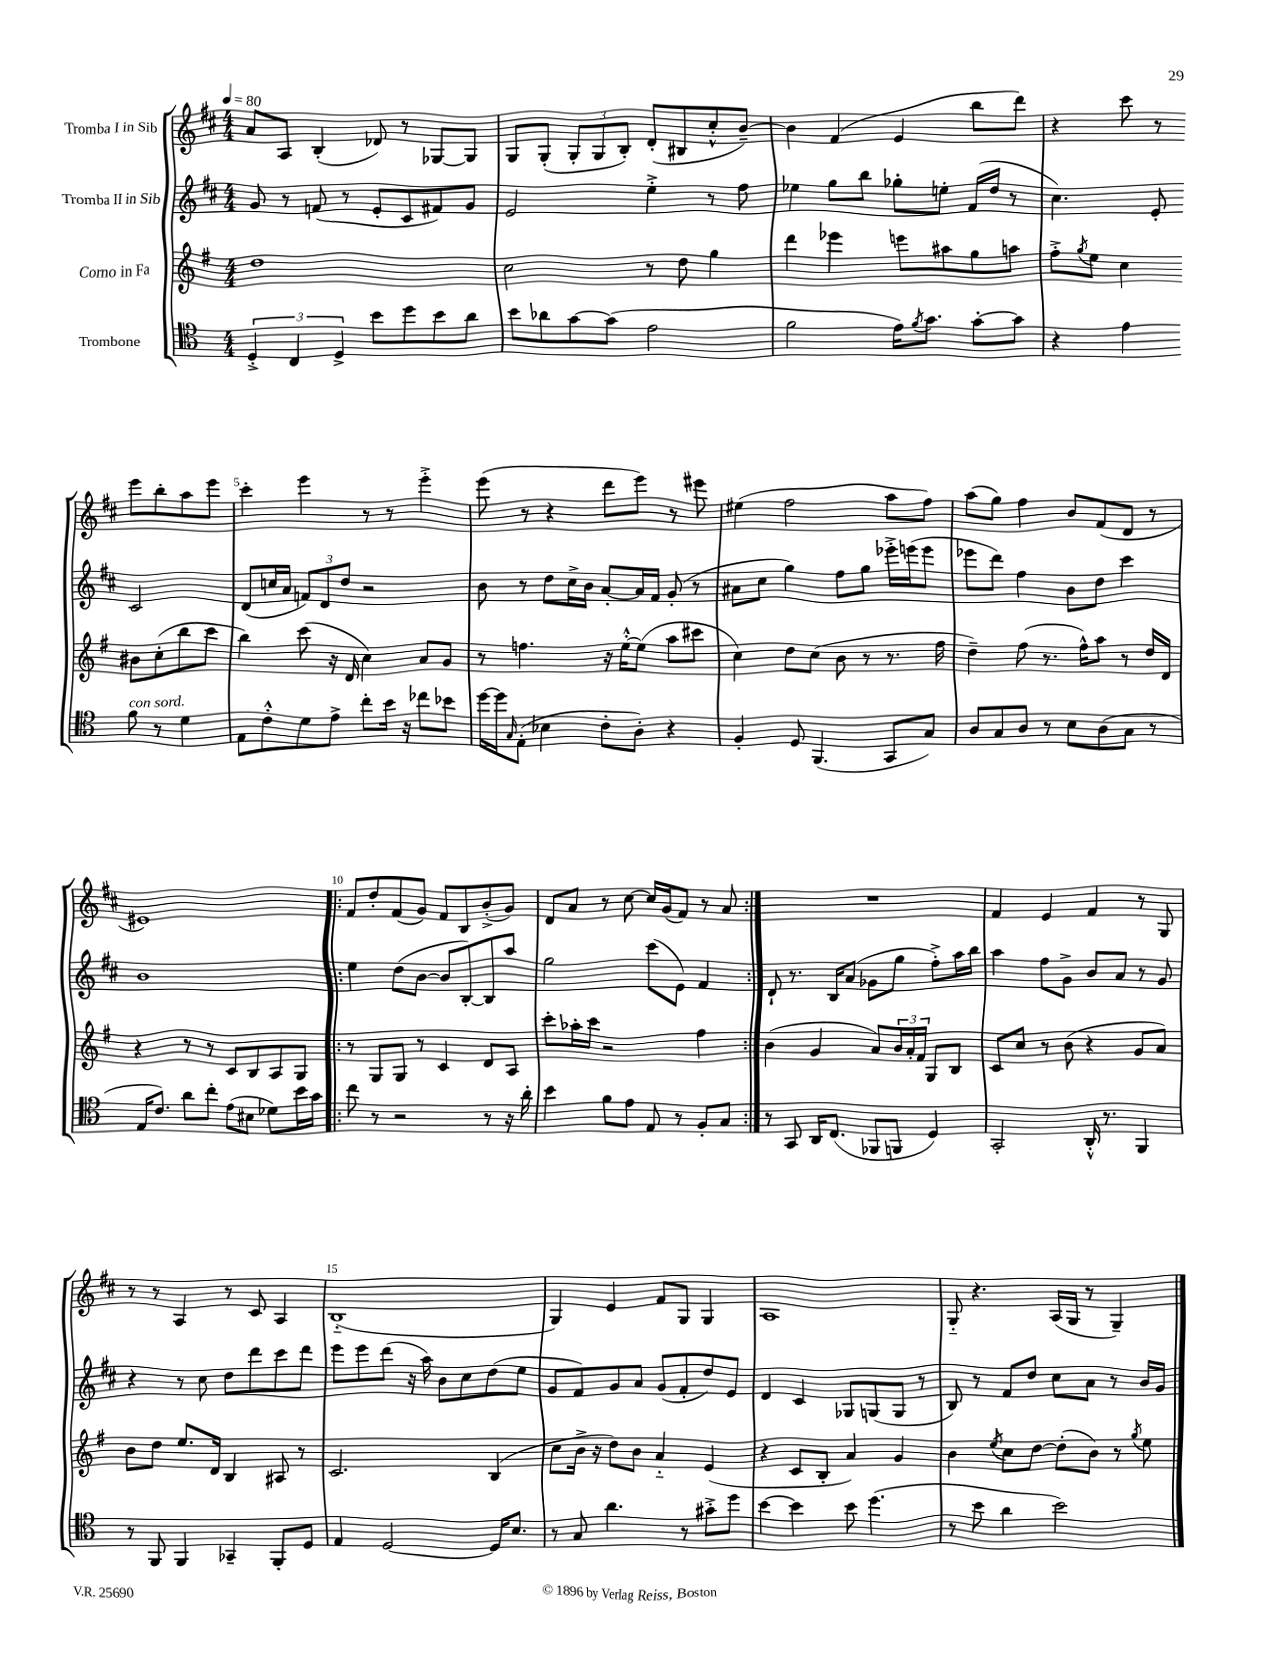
<<
\new StaffGroup <<
\new Staff = "s0" \with { instrumentName = "Tromba I in Sib" } {
    \clef treble \key d \major \numericTimeSignature \time 4/4 \tempo 4 = 80
    a'8 a8 b4-.( des'8) r8 ges8~ ges8 |
    g8 g8-.( \tuplet 3/2 { g8-. g8 b8-.) } d'8-.( bis8 cis''8-.-^ b'8~--) |
    b'4 fis'4( e'4 b''8 d'''8) |
    r4 cis'''8 r8 e'''8 b''8-. a''8 e'''8 |
    cis'''4-. e'''4 r8 r8 e'''4-.-> |
    e'''8( r8 r4 d'''8 e'''8) r8 eis'''8 |
    eis''4( fis''2 a''8 fis''8) |
    a''8( g''8) fis''4 b'8 fis'8( d'8 r8 |
    eis'1) |
    \repeat volta 2 { fis'8 d''8-. fis'8( g'8) fis'8 b8 b'8-.->( g'8) |
    d'8 a'8 r8 cis''8~ cis''16 g'16( fis'8) r8 a'8 | }
    R1 |
    fis'4 e'4 fis'4 r8 g8 |
    r8 r8 a4 r8 cis'8 a4 |
    b1-_( |
    g4) e'4 fis'8 g8 g4 |
    a1 |
    g8-_ r4. a16( g16 r8 g4--) \bar "|." |
}
\new Staff = "s1" \with { instrumentName = "Tromba II in Sib" } {
    \clef treble \key d \major \numericTimeSignature \time 4/4
    g'8 r8 f'8( r8 e'8-. cis'8 fis'8) g'8 |
    e'2 e''4-.-> r8 fis''8 |
    ees''4 g''8 b''8 ges''8-. e''8-. fis'16( d''16 r8 |
    cis''4.) e'8-. cis'2 |
    d'8( c''16 a'16 \tuplet 3/2 { f'8) d'8 d''8 } r2 |
    b'8 r8 d''8 cis''16-> b'16 a'8~-. a'16 fis'16 g'8-.( r8 |
    ais'8 cis''8 g''4) fis''8 g''8 ees'''16-.-> e'''16( e'''8 |
    ees'''8 d'''8) fis''4 b'8 d''8 cis'''4 |
    b'1 |
    \repeat volta 2 { e''4 d''8( b'8~ b'8 b8~-.) b8 a''8 |
    g''2 cis'''8( e'8) fis'4 | }
    d'8-! r8. b16 a'8( ges'8 g''8 fis''8-.->) a''16 b''16 |
    a''4 fis''8 g'8-> b'8 a'8 r8 g'8 |
    r4 r8 cis''8 d''8 d'''8 cis'''8 d'''8 |
    e'''8 e'''8 d'''8( r16 a''16) b'8 cis''8 d''8( e''8 |
    g'8 fis'8) g'8 a'8 g'8( fis'8-. d''8) e'8 |
    d'4 cis'4 ges8 g8( g8 r8 |
    b8) r8 fis'8 d''8 cis''8 a'8 r8 b'16 g'16 \bar "|." |
}
\new Staff = "s2" \with { instrumentName = "Corno in Fa" } {
    \clef treble \key g \major \numericTimeSignature \time 4/4
    d''1 |
    c''2 r8 d''8 g''4 |
    d'''4 ees'''4 e'''8 ais''8 g''8 a''8 |
    fis''8-.-> \acciaccatura { g''8 } e''8 c''4 bis'8 c''8-.( b''8 c'''8 |
    b''4) c'''8( r16 d'16 c''4) a'8 g'8 |
    r8 f''4. r16 e''16~-.-^ e''8( a''8 cis'''8 |
    c''4) d''8 c''8( b'8 r8 r8. fis''16 |
    d''4--) fis''8( r8. fis''16-^) a''8 r8 d''16 d'16 |
    r4 r8 r8 c'8 b8 a8 g8 |
    \repeat volta 2 { r8 g8 g8 r8 c'4 d'8 a8 |
    c'''8-. aes''16-. c'''16 r2 fis''4 | }
    b'4( g'4 a'8) \tuplet 3/2 { b'16 a'16-. fis'16 } g8 b8 |
    c'8 c''8 r8 b'8( r4 g'8 a'8) |
    b'8 d''8 e''8. d'16 b4 ais8 r8 |
    c'2. b4( |
    c''8 b'16-> r16 d''8) b'8 a'4-_ e'4( |
    r4 c'8 b8-. a'4) g'4 |
    b'4 \acciaccatura { e''8 } c''8 d''8~ d''8-.( b'8) r8 \acciaccatura { g''8 } e''8 \bar "|." |
}
\new Staff = "s3" \with { instrumentName = "Trombone" } {
    \clef tenor \key c \major \numericTimeSignature \time 4/4
    \tuplet 3/2 { d4-.-> c4 d4-> } b'8 d''8 b'8 a'8 |
    b'8 aes'8 g'8~ g'8( e'2 |
    f'2 e'16) \acciaccatura { f'8 } g'8. g'8~-. g'8 |
    r4 e'4 f'8^\markup { \italic "con sord." } r8 d'4 |
    e8 c'8-.-^ d'8 e'8-> c''8-. b'16 r16 ces''8 bes'8 |
    d''16~ d''16 \grace { g16 } e8-.( bes4 c'8-. a8-.) r4 |
    f4-. d8 f,4.( g,8 g8) |
    a8 g8 a8 r8 b8 a8( g8 r8 |
    e16 c'8.) a'8 c''8-. e'8( bis8 des'8) b'16 g'16 |
    \repeat volta 2 { c''8 r8 r2 r8 r16 a'16-. |
    b'4 f'8 e'8 e8 r8 f8-. g8 | }
    r8 g,8 a,16 c8.( fes,8 f,8 d4) |
    g,2-. a,16-.-^ r8. f,4 |
    r8 f,8 f,4 ges,4-- f,8-. d8 |
    e4 d2~ d16 b8. |
    r8 g8 a'4. r8 gis'8-.-> d''8 |
    b'4~ b'4 b'8 d''4.( |
    r8 b'8 a'4 b'2) \bar "|." |
}
>>
>>
\layout { \context { \Score \override BarNumber.break-visibility = ##(#f #t #t) barNumberVisibility = #(every-nth-bar-number-visible 5) } }
